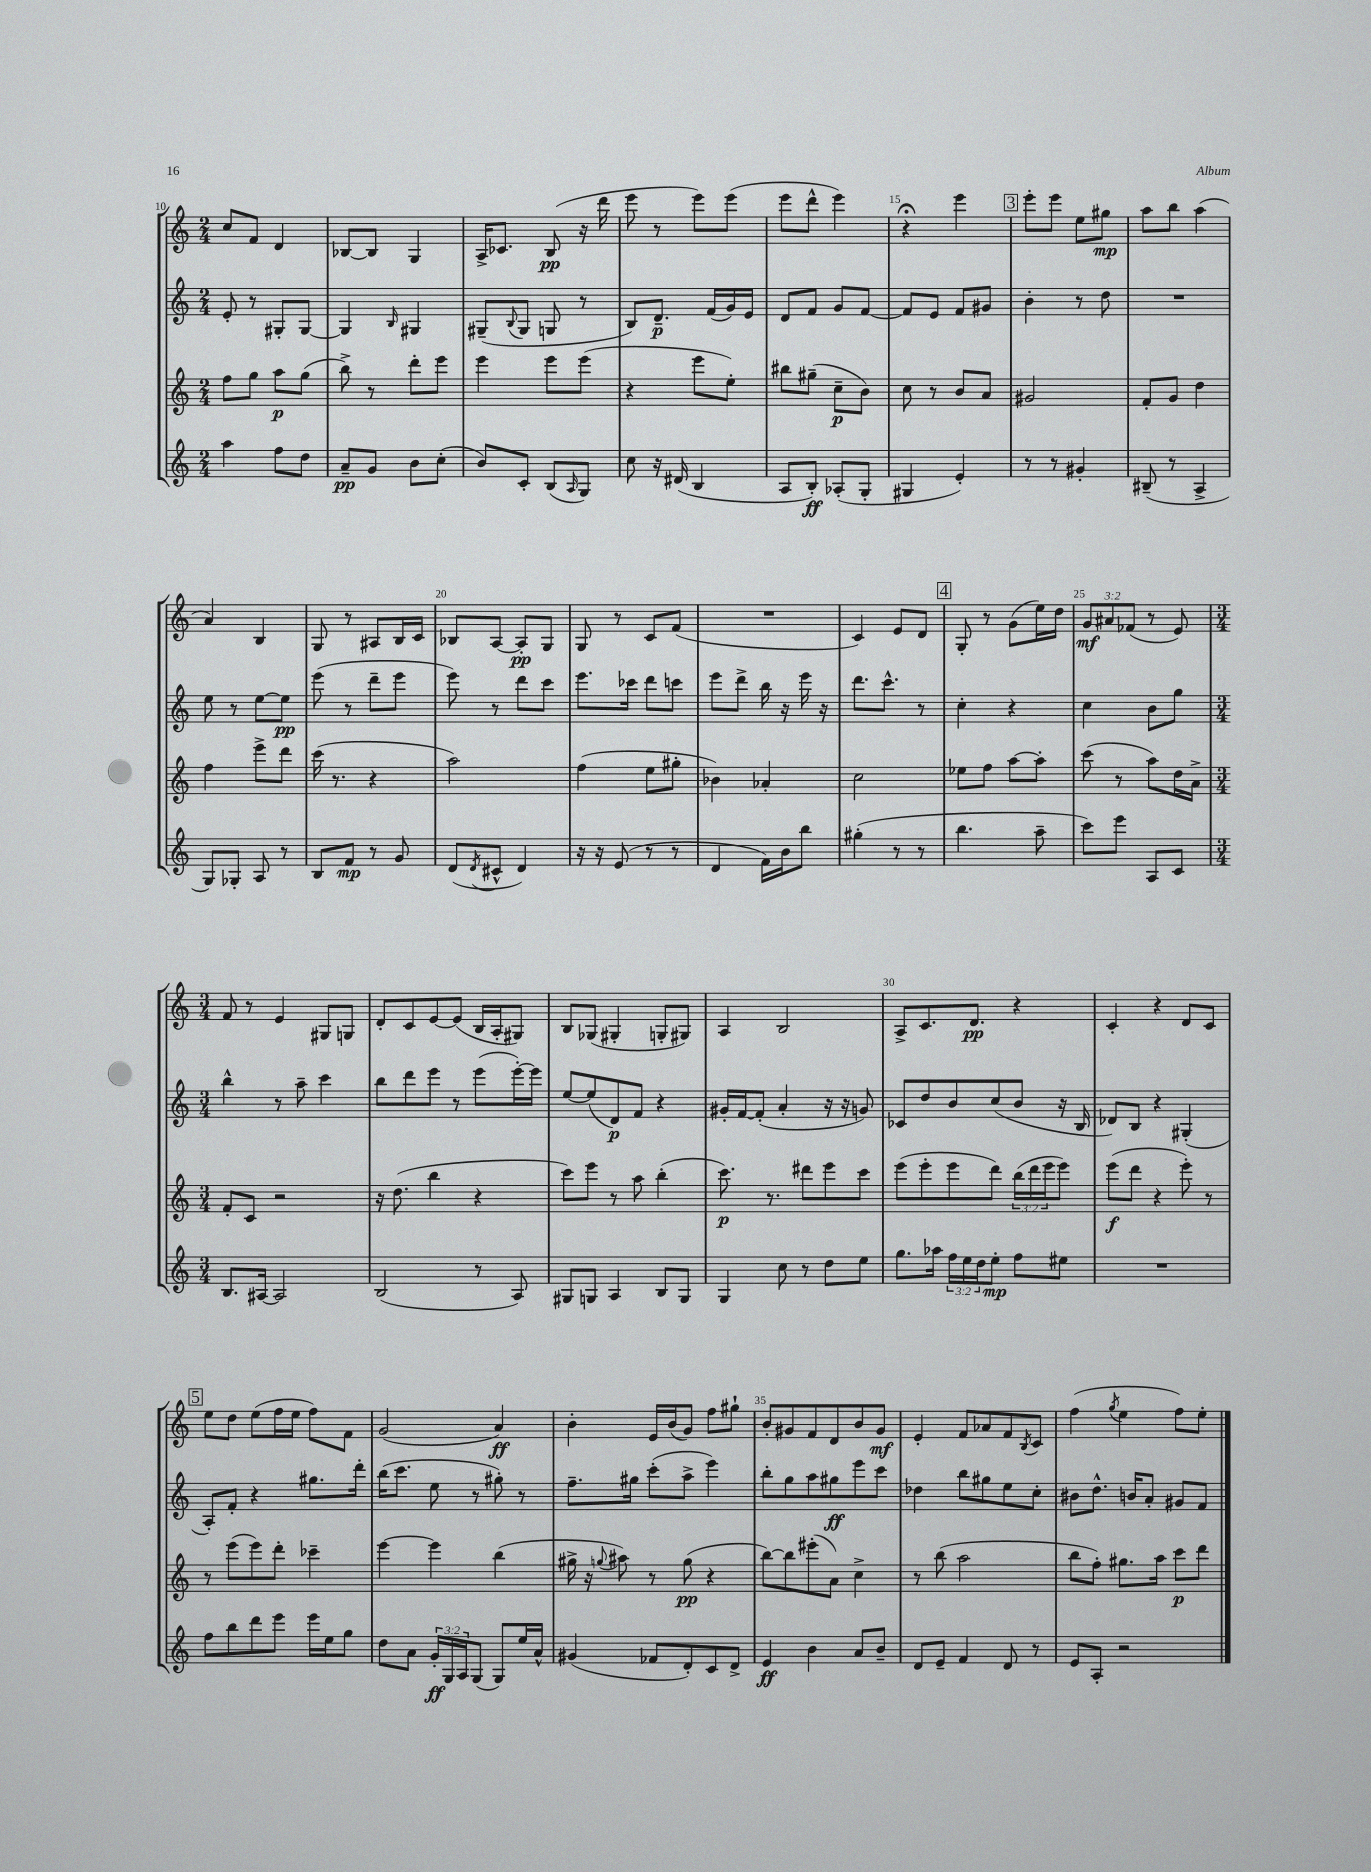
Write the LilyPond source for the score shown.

<<
\new StaffGroup <<
\new Staff = "s0" {
    \clef treble \key c \major \numericTimeSignature \time 2/4 \override Staff.TupletNumber.text = #tuplet-number::calc-fraction-text
    c''8 f'8 d'4 |
    bes8~ bes8 g4 |
    a16-> ces'8. b8\pp( r16 d'''16 |
    e'''8 r8 e'''8) e'''8( |
    e'''8 d'''8-^ e'''4) |
    r4\fermata e'''4 |
    \mark \markup { \box "3" } e'''8-. e'''8 e''8 gis''8\mp |
    a''8 b''8 a''4( |
    a'4) b4 |
    g8 r8 ais8 b16 c'16 |
    bes8 a8~ a8-.\pp g8 |
    g8 r8 c'8 f'8( |
    R2 |
    c'4) e'8 d'8 |
    \mark \markup { \box "4" } g8-. r8 g'8( e''16) d''16 |
    \tuplet 3/2 { g'8\mf ais'8 fes'8( } r8 e'8) |
    \numericTimeSignature \time 3/4 f'8 r8 e'4 gis8 g8 |
    d'8-. c'8 e'8~ e'8( b16 a16-. gis8) |
    b8 ges8( gis4-. g8-. gis8) |
    a4 b2 |
    a8-> c'8. d'8.\pp r4 |
    c'4-. r4 d'8 c'8 |
    \mark \markup { \box "5" } e''8 d''8 e''8( f''16 e''16 f''8) f'8 |
    g'2( a'4\ff) |
    b'4-. e'16 b'16( g'8) f''8 gis''8-! |
    b'8-. gis'8 f'8 d'8 b'8 gis'8\mf |
    e'4-. f'8 aes'8 f'8 \acciaccatura { b8 } c'8 |
    f''4( \acciaccatura { g''8 } e''4 f''8) e''8-. \bar "|." |
}
\new Staff = "s1" {
    \clef treble \key c \major \numericTimeSignature \time 2/4
    e'8-. r8 gis8-. gis8~ |
    gis4 \grace { b16 } gis4 |
    gis8--( \appoggiatura { b8 } gis8 g8 r8 |
    b8) d'8.--\p f'16( g'16) e'16 |
    d'8 f'8 g'8 f'8~ |
    f'8 e'8 f'8 gis'8 |
    \mark \markup { \box "3" } b'4-. r8 d''8 |
    R2 |
    e''8 r8 e''8~ e''8\pp |
    e'''8( r8 d'''8-- e'''8 |
    e'''8) r8 d'''8 c'''8 |
    e'''8. ces'''16 d'''8 c'''8 |
    e'''8 d'''8-> b''16 r16 e'''16 r16 |
    d'''8. c'''8.-^ r8 |
    \mark \markup { \box "4" } c''4-. r4 |
    c''4 b'8 g''8 |
    \numericTimeSignature \time 3/4 b''4-^ r8 a''8-- c'''4 |
    b''8 d'''8 e'''8 r8 e'''8( e'''16~-.) e'''16 |
    e''8~ e''8( d'8\p) f'8 r4 |
    gis'16-. f'16~ f'8-.( a'4-. r16 r16 g'8) |
    ces'8 d''8 b'8 c''8( b'8 r16 b16 |
    des'8) b8 r4 gis4-.( |
    \mark \markup { \box "5" } a8-.) f'8-. r4 gis''8. d'''16-. |
    b''16( c'''8. e''8 r8 gis''8-.) r8 |
    f''8.-- gis''16 c'''8-.( a''8-> e'''4) |
    b''8-. g''8 a''8 gis''8\ff e'''8 c'''8 |
    des''4 b''8 gis''8 e''8 c''8-. |
    bis'8 d''8.-^ b'16 a'8-. gis'8 f'8 \bar "|." |
}
\new Staff = "s2" {
    \clef treble \key c \major \numericTimeSignature \time 2/4 \override Staff.TupletNumber.text = #tuplet-number::calc-fraction-text
    f''8 g''8 a''8\p g''8( |
    b''8->) r8 d'''8-. e'''8 |
    e'''4 e'''8 e'''8( |
    r4 e'''8 e''8-.) |
    bis''8 gis''8--( c''8--\p b'8) |
    c''8 r8 b'8 a'8 |
    \mark \markup { \box "3" } gis'2 |
    f'8-. g'8 d''4 |
    f''4 e'''8-> d'''8 |
    c'''16( r8. r4 |
    a''2) |
    f''4( e''8 gis''8-. |
    bes'4) aes'4-. |
    c''2 |
    \mark \markup { \box "4" } ees''8 f''8 a''8~ a''8-. |
    c'''8( r8 a''8) d''16 a'16-> |
    \numericTimeSignature \time 3/4 f'8-. c'8 r2 |
    r16 d''8.( b''4 r4 |
    c'''8) e'''8 r8 a''8 b''4-.( |
    c'''8.\p) r8. dis'''8 e'''8 c'''8 |
    e'''8( e'''8-. e'''8 d'''8) \tuplet 3/2 { b''16( d'''16 e'''16 } e'''8) |
    e'''8\f( d'''8 r4 e'''8-.) r8 |
    \mark \markup { \box "5" } r8 e'''8( e'''8) d'''8-. ces'''4-- |
    e'''4~ e'''4 b''4( |
    gis''16-> r16 \appoggiatura { g''8 } ais''8) r8 g''8\pp( r4 |
    b''8~) b''8 eis'''8-.( a'8) c''4-> |
    r8 b''8( a''2 |
    b''8 f''8-.) gis''8. a''16 c'''8\p d'''8 \bar "|." |
}
\new Staff = "s3" {
    \clef treble \key c \major \numericTimeSignature \time 2/4 \override Staff.TupletNumber.text = #tuplet-number::calc-fraction-text
    a''4 f''8 d''8 |
    a'8--\pp g'8 b'8 c''8-.( |
    b'8) c'8-. b8( \grace { a16 } g8) |
    c''8 r16 dis'16( b4 |
    a8 b8-.\ff) aes8-.( g8-. |
    gis4 e'4-.) |
    \mark \markup { \box "3" } r8 r8 gis'4-. |
    bis8--( r8 a4-> |
    g8) ges8-. a8 r8 |
    b8 f'8\mp r8 g'8 |
    d'8( \acciaccatura { d'8 } cis'8-^ d'4) |
    r16 r16 e'8( r8 r8 |
    d'4 f'16) b'16 b''8 |
    gis''4-.( r8 r8 |
    \mark \markup { \box "4" } b''4. a''8-- |
    c'''8) e'''8 a8 c'8 |
    \numericTimeSignature \time 3/4 b8. ais16~ ais2 |
    b2( r8 a8) |
    gis8 g8 a4 b8 g8 |
    g4 c''8 r8 d''8 e''8 |
    g''8. aes''16 \tuplet 3/2 { f''16 e''16 d''16 } e''8-.\mp f''8 eis''8 |
    R2. |
    \mark \markup { \box "5" } f''8 b''8 d'''8 e'''8 e'''16 e''16 g''8 |
    d''8 a'8 \tuplet 3/2 { g'16-.\ff g16 a16 } g8( g8) e''16 a'16-^ |
    gis'4( fes'8 d'8-.) c'8 d'8-> |
    e'4\ff b'4 a'8 b'8-- |
    d'8 e'8-- f'4 d'8 r8 |
    e'8 a8-. r2 \bar "|." |
}
>>
>>
\layout { \context { \Score currentBarNumber = #10 \override BarNumber.break-visibility = ##(#f #t #t) barNumberVisibility = #(every-nth-bar-number-visible 5) } }
